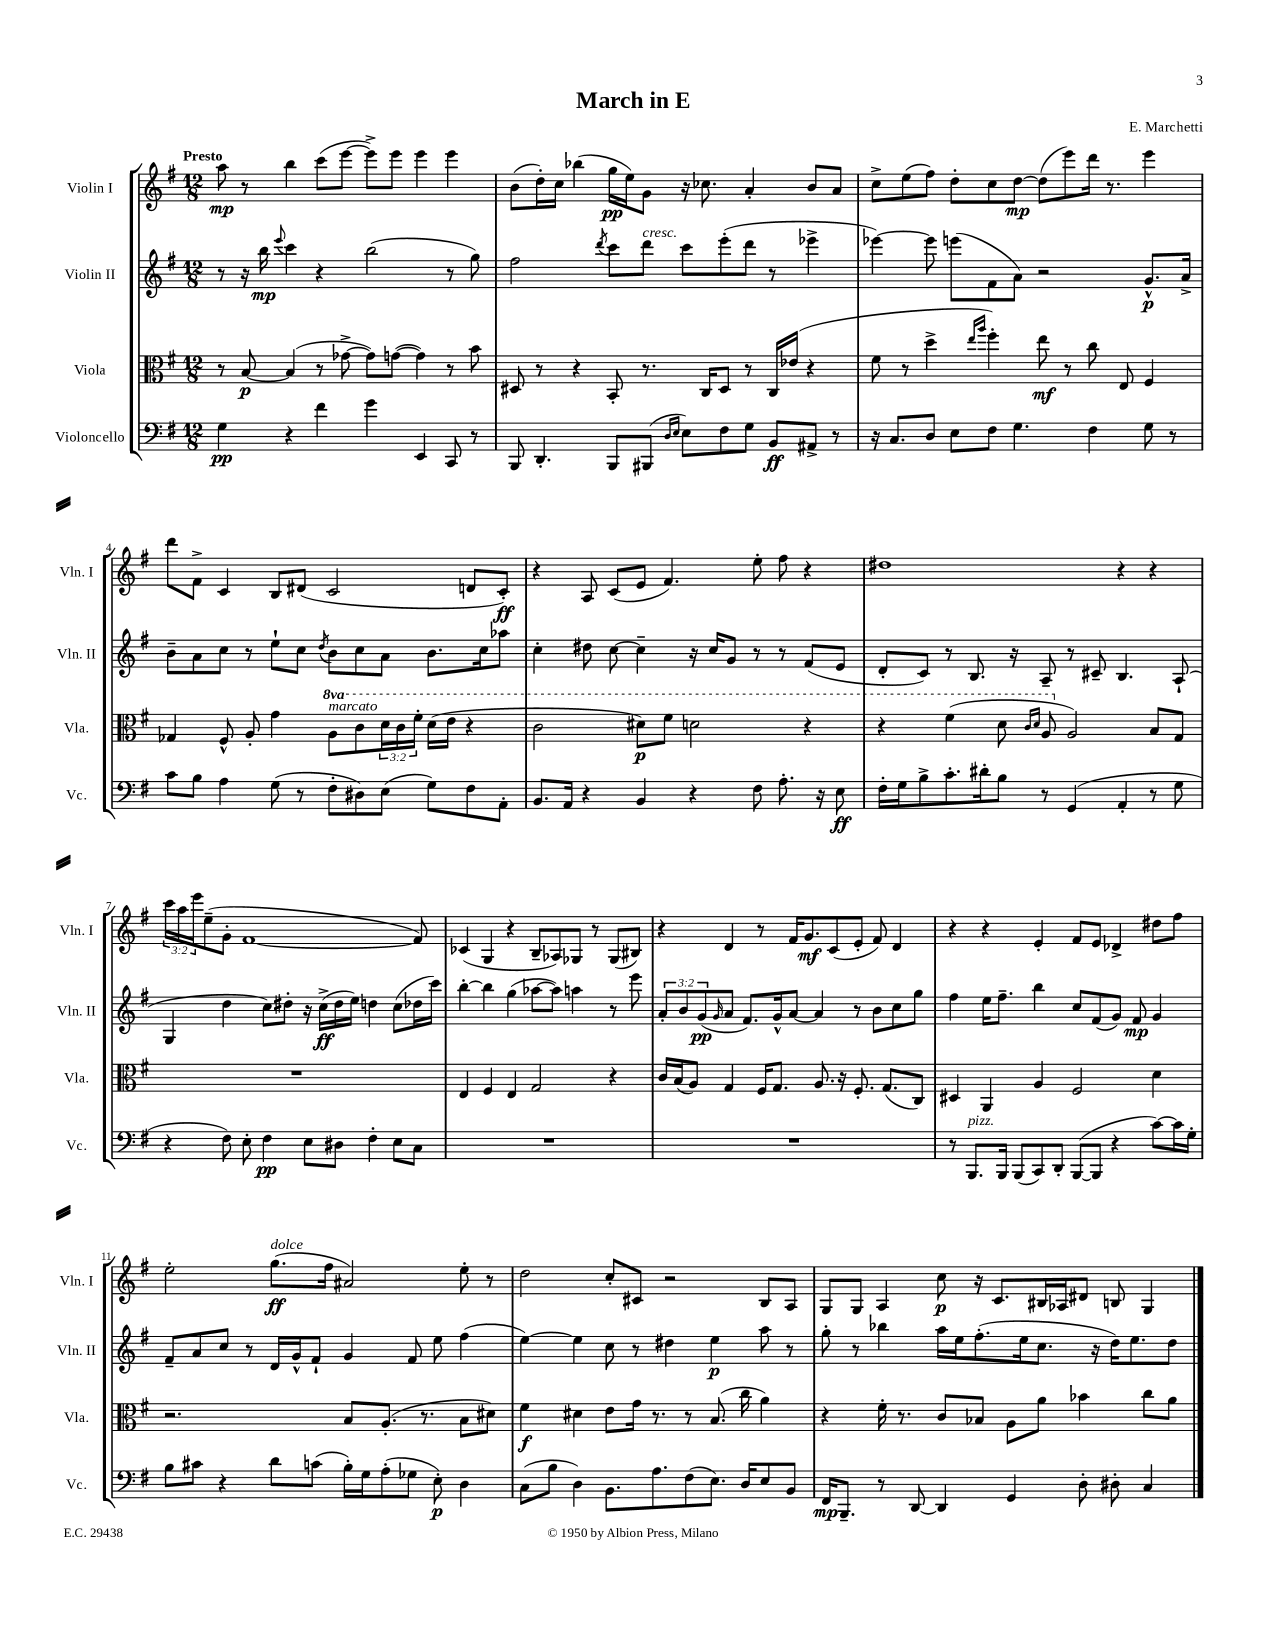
\header { title = "March in E" composer = "E. Marchetti" }
<<
\new StaffGroup <<
\new Staff = "s0" \with { instrumentName = "Violin I" shortInstrumentName = "Vln. I" } {
    \clef treble \key g \major \numericTimeSignature \time 12/8 \override Staff.TupletNumber.text = #tuplet-number::calc-fraction-text \tempo "Presto"
    a''8\mp r8 b''4 c'''8( e'''8~ e'''8->) e'''8 e'''4 e'''4 |
    b'8( d''16-.) c''16 bes''4( g''16\pp e''16) g'8 r16 ces''8. a'4-. b'8 a'8 |
    c''8-> e''8( fis''8) d''8-. c''8 d''8~\mp d''8( e'''8) d'''16 r8. e'''4 |
    d'''8 fis'8-> c'4 b8 dis'8( c'2 d'8 c'8-.\ff) |
    r4 a8 c'8( e'8 fis'4.) e''8-. fis''8 r4 |
    dis''1 r4 r4 |
    \tuplet 3/2 { c'''16 a''16 e'''16 } e''8--( g'8-. fis'1~ fis'8) |
    ces'4( g4 r4 b8-- aes8) ges8 r8 ges8( bis8) |
    r4 d'4 r8 fis'16 g'8.\mf c'8( e'8-. fis'8) d'4 |
    r4 r4 e'4-. fis'8 e'8 des'4-> dis''8 fis''8 |
    e''2-. g''8.\ff^\markup { \italic "dolce" }( fis''16 ais'2) e''8-. r8 |
    d''2 c''8-. cis'8 r2 b8 a8 |
    g8 g8 a4 c''8\p r16 c'8. bis16 aes16 dis'8 b8 g4 \bar "|." |
}
\new Staff = "s1" \with { instrumentName = "Violin II" shortInstrumentName = "Vln. II" } {
    \clef treble \key g \major \numericTimeSignature \time 12/8 \override Staff.TupletNumber.text = #tuplet-number::calc-fraction-text
    r8 r16 b''16\mp \appoggiatura { e'''8 } c'''4 r4 b''2( r8 g''8) |
    fis''2 \acciaccatura { d'''8 } c'''8 d'''8^\markup { \italic "cresc." } c'''8 e'''8-.( d'''8 r8 ees'''4-> |
    ees'''4~) ees'''8 e'''8( fis'8 a'8) r2 g'8.-^\p a'16-> |
    b'8-- a'8 c''8 r8 e''8-! c''8 \acciaccatura { d''8 } b'8 c''8 a'8 b'8. c''16 aes''8 |
    c''4-. dis''8 c''8~ c''4-- r16 c''16 g'8 r8 r8 fis'8( e'8 |
    d'8-. c'8) r8 b8. r16 a8-- r8 cis'8-- b4. a8-!( |
    g4 d''4 c''8) dis''8-. r16 c''16->\ff( dis''16 e''16) d''4 c''8( des''16 c'''16) |
    b''4~-. b''4 g''4( aes''8~ aes''8) a''4 r8 e'''8 |
    \tuplet 3/2 { a'8-. b'8 g'8\pp( } \grace { g'16 } a'8 fis'8.) g'16-^ a'8~ a'4 r8 b'8 c''8 g''8 |
    fis''4 e''16 fis''8.-- b''4 c''8 fis'8( g'8) fis'8\mp g'4 |
    fis'8-- a'8 c''8 r8 d'16 g'16-^ fis'8-! g'4 fis'8 e''8 fis''4( |
    e''4~) e''4 c''8 r8 dis''4 e''4\p a''8 r8 |
    g''8-. r8 bes''4 a''16 e''16 fis''8.-.( e''16 c''8. r16 d''16) e''8. d''8 \bar "|." |
}
\new Staff = "s2" \with { instrumentName = "Viola" shortInstrumentName = "Vla." } {
    \clef alto \key g \major \numericTimeSignature \time 12/8 \override Staff.TupletNumber.text = #tuplet-number::calc-fraction-text \set Staff.ottavationMarkups = #ottavation-simple-ordinals
    r8 b8~\p b4( r8 ges'8~-> ges'8) g'8~( g'4) r8 b'8 |
    dis8 r8 r4 b,8-. r8. c16 dis8 r8 c16 ees'16( r4 |
    fis'8 r8 d''4-> \grace { e''16 a''16 } fis''4-.) e''8\mf r8 c''8 e8 fis4 |
    ges4 fis8-^ a8-. g'4 \ottava #1 a'8^\markup { \italic "marcato" } c''8 \tuplet 3/2 { d''16 c''16 fis''16-. } d''16( e''16 r4 |
    c''2 dis''8\p) fis''8 d''2 r4 |
    r4 fis''4( d''8 \grace { c''16 d''16 } a'8 \ottava #0 a2) b8 g8 |
    R1. |
    e4 fis4 e4 g2 r4 |
    c'16 b16( a8) g4 fis16 g8. a8. r16 fis8.-. g8.( c8) |
    dis4 a,4 a4 fis2 d'4 |
    r2. b8 a8.-.( r8. b8 dis'8) |
    fis'4\f dis'4 e'8 g'16 r8. r8 b8.( c''16 a'4) |
    r4 fis'16-. r8. c'8 bes8 a8 a'8 bes'4 c''8 a'8 \bar "|." |
}
\new Staff = "s3" \with { instrumentName = "Violoncello" shortInstrumentName = "Vc." } {
    \clef bass \key g \major \numericTimeSignature \time 12/8
    g4\pp r4 fis'4 g'4 e,4 c,8 r8 |
    b,,8 d,4.-. b,,8 bis,,8( \grace { d16 e16 } e8) fis8 g8 b,8\ff ais,8-> r8 |
    r16 c8. d8 e8 fis8 g4. fis4 g8 r8 |
    c'8 b8 a4 g8( r8 fis8-. dis8) e8( g8) fis8 a,8-. |
    b,8. a,16 r4 b,4 r4 fis8 a8.-. r16 e8\ff |
    fis16-. g16 b8-> c'8.-. dis'16-. b8 r8 g,4( a,4-. r8 g8 |
    r4 fis8) e8-. fis4\pp e8 dis8 fis4-. e8 c8 |
    R1. |
    R1. |
    r8 b,,8.^\markup { \italic "pizz." } b,,16 b,,8( c,8) d,8-. b,,8~( b,,8 r4 c'8~) c'16 g16-. |
    b8 cis'8 r4 d'8 c'8( b16-.) g16 a8-.( ges8 e8-.\p) d4 |
    c8( b8 d4) b,8. a8. fis8( e8.) d16 e8 b,8 |
    fis,16\mp b,,8.-- r8 d,8~ d,4 g,4 d8-. dis8-. c4 \bar "|." |
}
>>
>>
